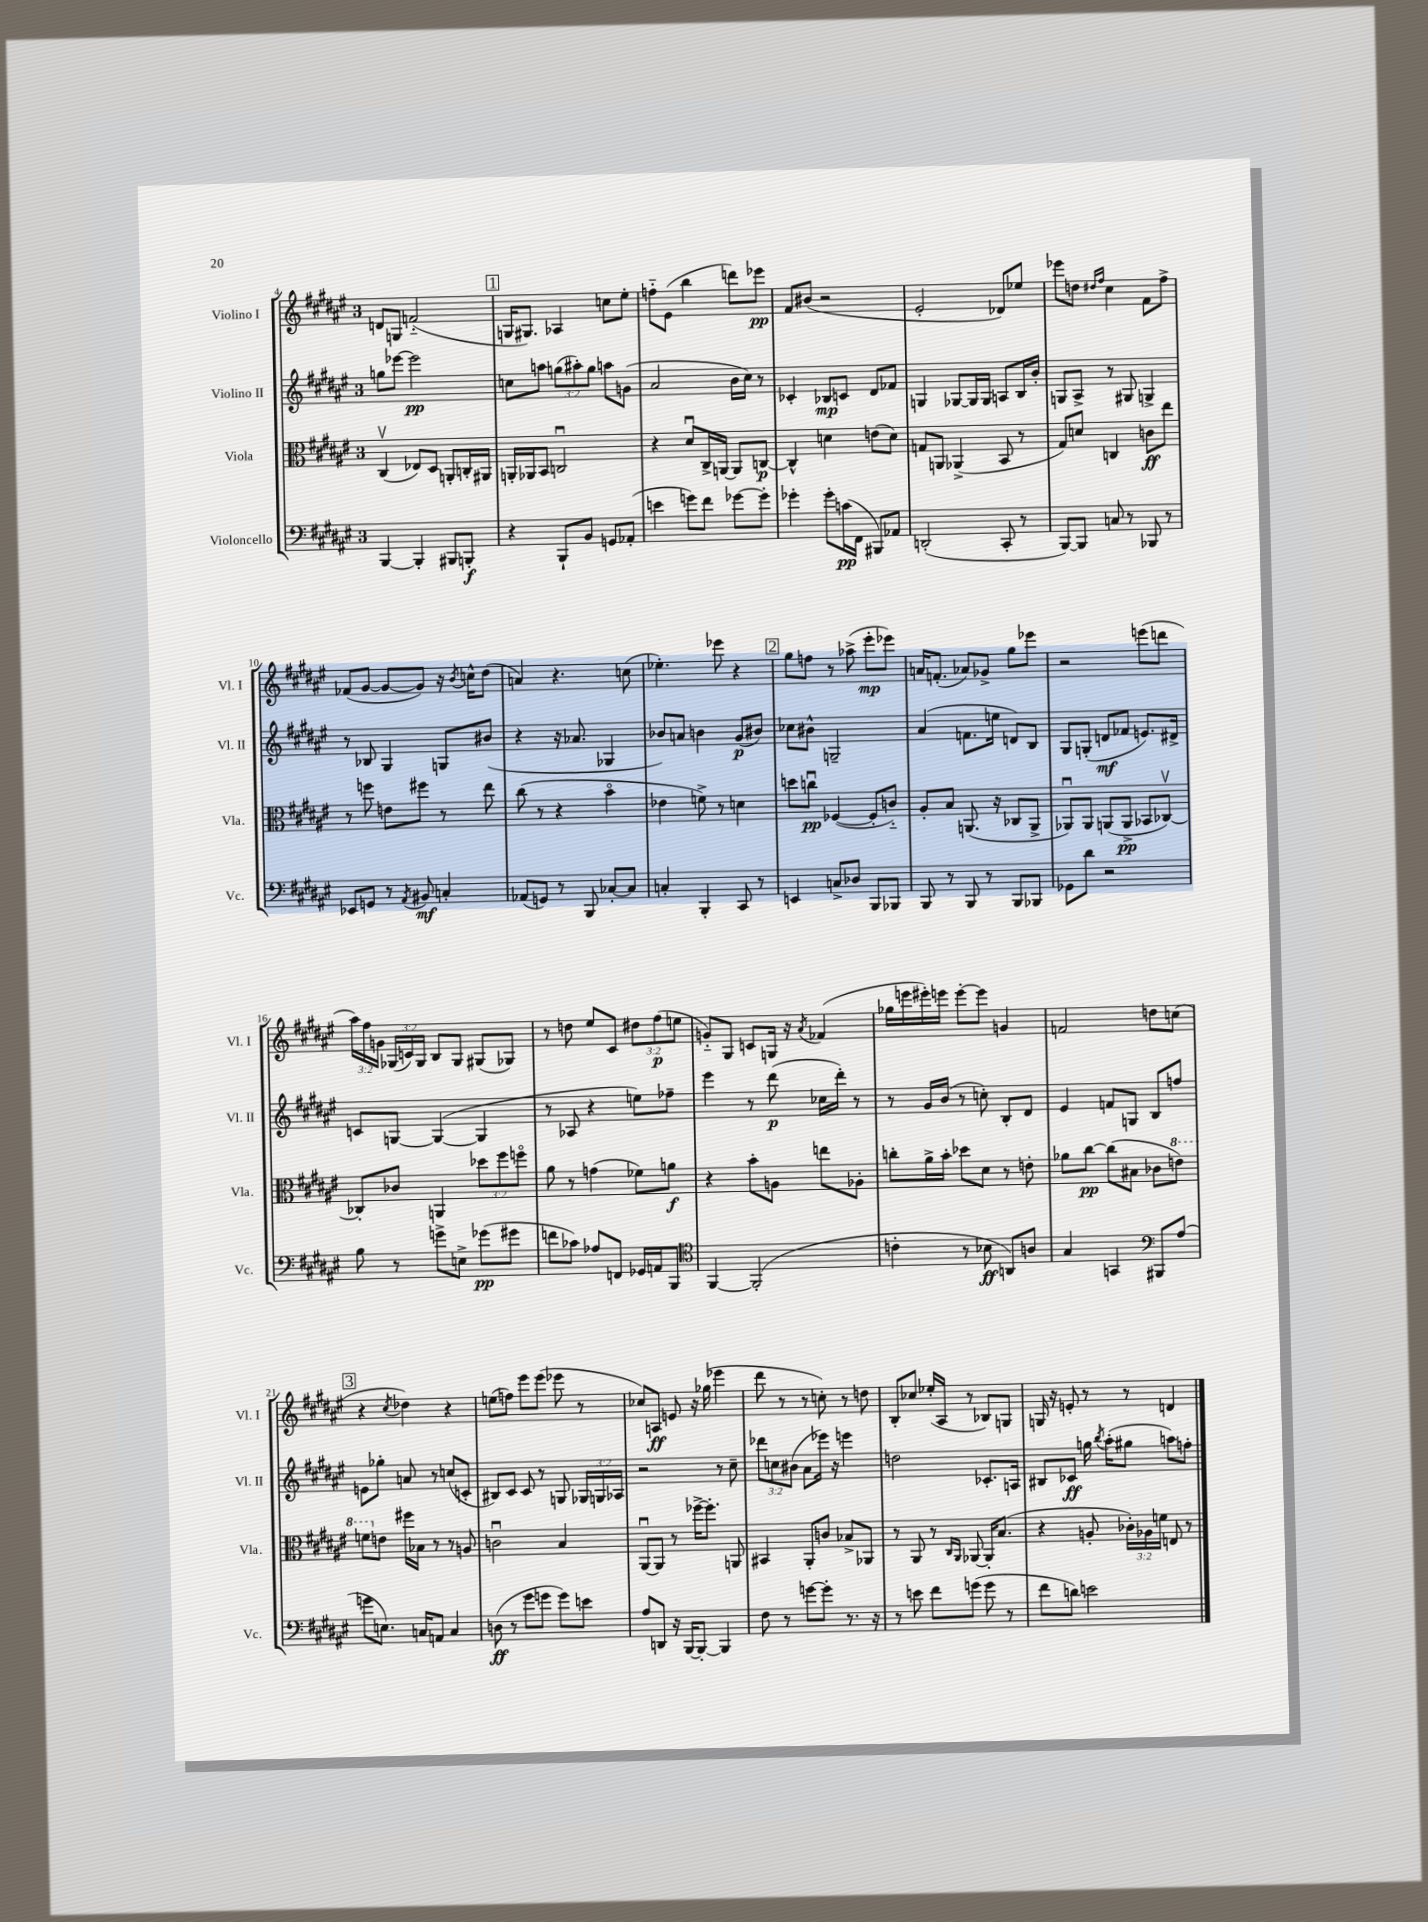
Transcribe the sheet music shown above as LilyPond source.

<<
\new StaffGroup <<
\new Staff = "s0" \with { instrumentName = "Violino I" shortInstrumentName = "Vl. I" } {
    \clef treble \key fis \major \once \override Staff.TimeSignature.style = #'single-digit \time 3/4 \override Staff.TupletNumber.text = #tuplet-number::calc-fraction-text
    \autoBeamOff d'8[ g8] f'2-_( |
    \mark \markup { \box "1" } g16[ gis8.]) aes4 c''8[ eis''8]-. |
    f''8[-_ eis'8]( b''4 d'''8[) ees'''8]\pp |
    fis'8[ bis'8]( r2 |
    eis'2-. des'8[) ees''8] |
    ees'''8[ d''8] \grace { dis''16[ fis''16] } cis''4 fis'8[ fis''8]-> |
    fes'8[( gis'8]~ gis'8[~ gis'8]) r16 \acciaccatura { b'8 } c''16[-^ dis''8]( |
    a'4) r4. c''8( |
    ees''4.-.) ees'''8 r4 |
    \mark \markup { \box "2" } gis''8[ f''8] r8 aes''8->( eis'''8[-.\mp ees'''8]) |
    a'16[ f'8.]-.( aes'8[) ges'8]-> gis''8[ ees'''8] |
    r2 e'''8[( d'''8] |
    \tuplet 3/2 { ais''16[) fis''16 g'16] } \tuplet 3/2 { ges16[( c'16) ges16] } b8[ ges8] gis8[( ges8]) |
    r8 d''8 eis''8[ cis'8] \tuplet 3/2 { dis''8[ fis''8\p( e''8] } |
    g'8[-_) gis8] c'8[ g16] r16 \acciaccatura { ais'8 } fes'4( |
    ges''16[ e'''16 eis'''16-.) e'''16] e'''8[~-. e'''8] g'4 |
    f'2 d''8[ c''8]( |
    \mark \markup { \box "3" } r4 \acciaccatura { cis''8 } des''4) r4 |
    e''8[( f''8]) eis'''8[ eis'''8]( ees'''8 r8 |
    ces''8[) a8]\ff e'8 r16 ges''16( ees'''4 |
    dis'''8 r8 r8 c''8-.) r8 d''8 |
    b8[-. ces''8] ees''16[-.( ais16] r8 bes8[) g8] |
    g16 r16 e'8-. r8 r8 d'4 \bar "|." |
}
\new Staff = "s1" \with { instrumentName = "Violino II" shortInstrumentName = "Vl. II" } {
    \clef treble \key fis \major \once \override Staff.TimeSignature.style = #'single-digit \time 3/4 \override Staff.TupletNumber.text = #tuplet-number::calc-fraction-text
    \autoBeamOff g''8[ ees'''8]~ ees'''2\pp |
    \mark \markup { \box "1" } c''8[ a''8] \tuplet 3/2 { g''8[( ais''8-.) g''8] } a''8[ g'8]( |
    ais'2 b'16[ cis''16]) r8 |
    ces'4-. bes8[\mp c'8] dis'8[ fes'8] |
    g4 ges8[~ ges16 ges16] a8[ b16 b'16]-. |
    g8[ ais8]-> r8 gis8 g4-> |
    r8 bes8 gis4 g8[ bis'8]( |
    r4 r16 aes'8. ges4 |
    bes'8[) a'8] b'4 gis'8[\p( bis'8]) |
    \mark \markup { \box "2" } ces''8[ bis'8]-^ g2-- |
    ais'4( f'8.[ e''16] d'8[) b8] |
    gis8[ g8]-.( d'8[\mf fes'8] e'8.[) dis'16]-> |
    c'8[ g8]~ g4~( g4 |
    r8 aes8 r4 e''8[) fes''8]-- |
    eis'''4 r8 dis'''8\p( ces''16[ dis'''16]-.) r8 |
    r8 gis'16[ b'16]( r8 c''8-.) b8[-. dis'8] |
    eis'4 f'8[ g8] b8[ f''8] |
    \mark \markup { \box "3" } e'8[ ges''8]-. a'8 r8 c''8[( c'8]-. |
    bis8[) cis'8] cis'8 r8 g8 \tuplet 3/2 { ges16[ g16 aes16] } |
    r2 r8 cis''8-- |
    \tuplet 3/2 { des'''8[ c''8 bis'8]( } ais'8[ ees'''16]) r16 e'''4 |
    d''2 ces'8.[-. a16] |
    bis8[ ces'8]\ff g''16 \acciaccatura { b''8 } ais''16[-.( gis''8] a''8[) f''8]-. \bar "|." |
}
\new Staff = "s2" \with { instrumentName = "Viola" shortInstrumentName = "Vla." } {
    \clef alto \key fis \major \once \override Staff.TimeSignature.style = #'single-digit \time 3/4 \override Staff.TupletNumber.text = #tuplet-number::calc-fraction-text
    \autoBeamOff cis4\upbow( ees8[) dis8] a,8[-. c16-. ais,16] |
    \mark \markup { \box "1" } a,16[-. aes,16 b,8] c2\downbow |
    r4 dis'8[\downbow cis16-> a,16]~ a,8[ c8]~\p |
    c4-^ d'4 e'8[( d'8]) |
    g8[ a,8] aes,4->( b,8 r8 |
    gis8[) d'8] c4 c'8[\ff eis''8] |
    r8 f''8 e'8[ fis''8] r8 eis''8 |
    cis''8( r8 r4 b'4\flageolet |
    ees'4 f'8->) r8 d'4 |
    \mark \markup { \box "2" } d''8[ c''8]\downbow\pp fes4~( fes8[-. c'8]-_) |
    ais8[-. b8] a,8.( r16 ces8[ a,8]-> |
    aes,8[\downbow) aes,8] a,8[( a,8]->\pp bes,8[ ces8]~\upbow) |
    ces8[-. ces'8] a,4 \tuplet 3/2 { des''8[ fis''8 f''8]\flageolet } |
    ais'8 r8 g'4( fes'8[) a'8]\f |
    r4 b'8[-. a8] e''8[ aes8]-. |
    c''8[-. ais'16-> b'16]-. des''8[ dis'8] r8 e'8-. |
    aes'8[ cis''8]~\pp cis''8[( bis8] ces'8[ \ottava #1 e''8]) |
    \mark \markup { \box "3" } f''8[ \ottava #0 e'8] fis''16[ bes16] r8 r8 a8 |
    c'2\downbow b4 |
    ais,8[~\downbow ais,8] r8 fes''16[~-> fes''8.]-. a,8 |
    bis,4 ais,8[-. c'8] bes8[-> aes,8] |
    r8 ais,8 r8 \grace { cis16[ ais,16] } aes,8~ aes,16[-. b8.]( |
    r4 a8-. \tuplet 3/2 { ces'16[-.) aes16 f'16] } e8 r8 \bar "|." |
}
\new Staff = "s3" \with { instrumentName = "Violoncello" shortInstrumentName = "Vc." } {
    \clef bass \key fis \major \once \override Staff.TimeSignature.style = #'single-digit \time 3/4
    \autoBeamOff b,,4~ b,,4-. bis,,8[ b,,8]-.\f |
    \mark \markup { \box "1" } r4 b,,8[-! b,8] g,8[ aes,8]-.( |
    e'4 g'8[) fis'8] ges'8[~ ges'8]-. |
    ges'4-. ges'8[-. c'16\pp( fis,16] bis,,8[) aes,8] |
    d,2-.( cis,8-. r8 |
    b,,8[~) b,,8] c8 r8 bes,,8 r8 |
    ees,8[ g,8] r8 \acciaccatura { ais,8 } bis,8\mf c4-. |
    aes,8[( g,8]) r8 b,,8 ces8[~-. ces8] |
    c4-. b,,4-. cis,8 r8 |
    \mark \markup { \box "2" } e,4 c8[-> des8] b,,8[ bes,,8] |
    b,,8 r8 b,,8 r8 b,,8[ bes,,8] |
    ges,8[ dis'8] r2 |
    b8 r8 g'8[-> e8]-> ges'8[\pp( gis'8] |
    f'8[ ces'8]) aes8[ f,8] ges,16[ a,16 b,,8] |
    \clef tenor fis,4~ fis,2-.( |
    c'4-. r8 bes8\ff a,8[) a8] |
    gis4 g,4 \clef bass bis,,8[ ais8]( |
    \mark \markup { \box "3" } g'8[ e8.]) c16[ a,8] c4 |
    d8\ff( r8 gis'8[ g'8] g'8[) e'8] |
    ais8[ d,8] r16 b,,16[~ b,,8]~-. b,,4 |
    fis8 r8 g'8[~ g'8]-. r8. r16 |
    r8 e'8 fis'8[ g'8]( g'8 r8 |
    fis'8[ d'8]) e'2 \bar "|." |
}
>>
>>
\layout { \context { \Score currentBarNumber = #4 } }
